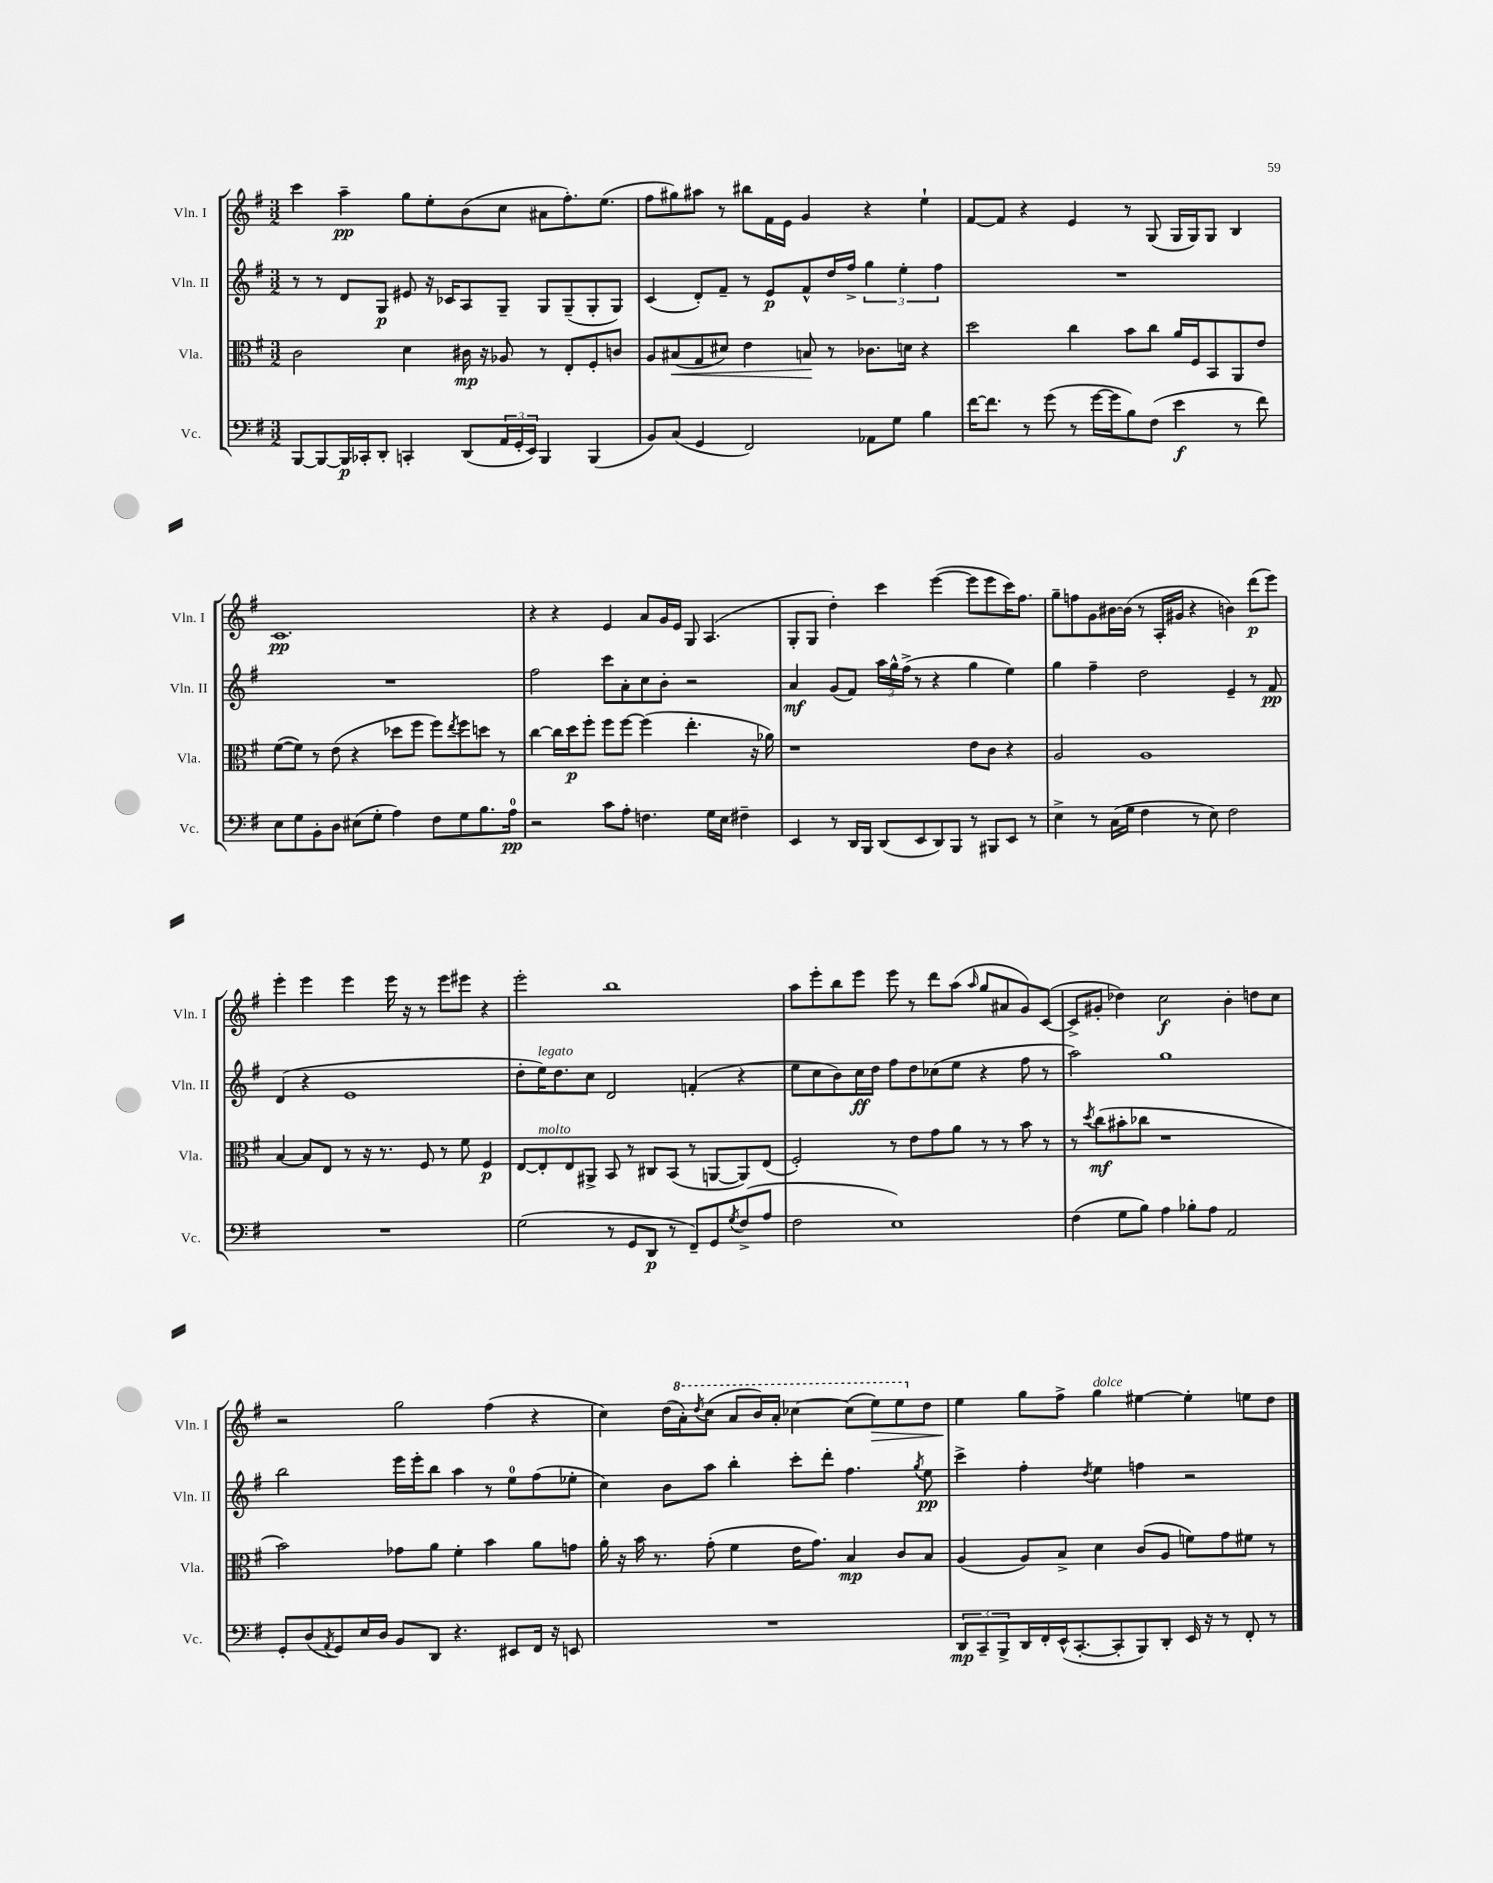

**kern	**kern	**kern	**kern
*staff4	*staff3	*staff2	*staff1
*clefF4	*clefC3	*clefG2	*clefG2
*k[f#]	*k[f#]	*k[f#]	*k[f#]
*M3/2	*M3/2	*M3/2	*M3/2
[8BBB	2c	8r	4ccc
8BBB_	.	8r	.
16BBB]	.	8d	4aa~
16CC-'	.	.	.
8DD'	.	8G	.
4CC'	4d	8e#	8gg
.	.	16r	8ee'
.	.	16c-	.
(8DD	16c#	8A	(8b
.	16r	.	.
24AA	8A-	8G~	8cc
24GG'	.	.	.
24EE)	.	.	.
4BBB	8r	8G	8a#
.	8E'	(8G~	8.ff#')
(4BBB	8F#'	8G'	.
.	.	.	(8.ee
.	8c	8G)	.
=	=	=	=
8BB)	8A	(4c	8ff#
(8C	(8B#	.	8gg#)
4GG	8G	8d')	8aa#
.	8d#)	8f#~	8r
2FF#)	4e	8r	8bb#
.	.	8e	16f#
.	.	.	16e
.	8B	8f#^^	4g
.	8r	16dd	.
.	.	16ff#^	.
8AA-	8.c-	6gg	4r
8G	.	.	.
.	.	6ee'	.
.	16d	.	.
4B	4r	.	4ee`
.	.	6ff#	.
=	=	=	=
[16f#	2dd	1.r	[8f#
8.f#]	.	.	.
.	.	.	8f#]
8r	.	.	4r
(8g	.	.	.
8r	4cc	.	4e
[16g	.	.	.
16g]	.	.	.
8B)	8b	.	8r
(8F#	8cc	.	(8G
4e	16a	.	16G
.	16F#	.	16G)
.	8BB	.	8G
8r	8AA	.	4B
8f#)	8e	.	.
=	=	=	=
8E	([8f#	1.r	1.c
8G	8f#])	.	.
8BB'	8r	.	.
8D	(8e	.	.
(8E#	4r	.	.
8G'	.	.	.
4A)	8dd-	.	.
.	8ff#	.	.
8F#	8ff#)	.	.
.	8qee	.	.
8G	8ff#	.	.
8.B	8dd	.	.
.	8r	.	.
16A	.	.	.
=	=	=	=
2r	[4cc	2ff#	4r
.	16cc]	.	4r
.	16dd	.	.
.	8ff#'	.	.
8c	8ff#	8ccc	4e
8A'	[8ff#	8a'	.
4.F	(4ff#]	8cc	8a
.	.	8b'	16g
.	.	.	16e
.	4.ee'	2r	8G
16G	.	.	(4.A
16E	.	.	.
4F#~	.	.	.
.	16r	.	.
.	16a-)	.	.
=	=	=	=
4EE	1r	4a	8G'
.	.	.	8G
8r	.	(8g	4dd')
16DD	.	8f#)	.
16BBB	.	.	.
(8DD	.	24aa	4ccc
.	.	24gg^^	.
.	.	(24ff#^	.
8EE	.	8r	.
8DD)	.	4r	([4eee
8BBB	.	.	.
8r	8e	4gg	8eee]
8BBB#	8c	.	8eee
8EE	4r	4ee)	16ccc)
.	.	.	8.ff#
8r	.	.	.
=	=	=	=
4E^	2A	4gg	8gg~
.	.	.	8ff
8r	.	4ff#~	8g
(16C	.	.	[16b#
16G	.	.	(16b#]
4F#	1A	2dd	8r
.	.	.	16A'
.	.	.	16g#
8r	.	.	4r
8E)	.	.	.
2F#	.	4e~	4b)
.	.	8r	(8ddd
.	.	8f#	8eee)
=	=	=	=
1.r	[4B	(4d	4eee'
.	8B]	4r	4eee
.	8E	.	.
.	8r	1e	4eee
.	16r	.	.
.	8.r	.	.
.	.	.	16eee
.	.	.	16r
.	8F#	.	8r
.	8r	.	8eee
.	8f#	.	8eee#
.	4F#	.	4r
=	=	=	=
(2G	[8E	8dd'	2eee'
.	8E']	16ee)	.
.	.	8.dd	.
.	8E	.	.
.	8AA#^	8cc	.
8r	8BB	2d	1bb
8GG	8r	.	.
8DD	8C#	.	.
8r	(8BB	.	.
8FF#~)	8r	(4f'	.
8GG	[8AA	.	.
8qG	.	.	.
(8F#^	8AA])	4r	.
8A	(8E	.	.
=	=	=	=
2F#	2F#')	8ee	8aa
.	.	8cc	8eee'
.	.	8b)	8bb
.	.	16cc	8eee
.	.	16dd	.
1E)	8r	8ff#	8eee
.	8e	8dd	8r
.	8g	(8cc-	8ddd
.	8a	8ee	(8aa
.	.	.	16qqaa
.	8r	4r	8gg
.	8r	.	8a#
.	8b	8ff#	8g)
.	8r	8r	([8c
=	=	=	=
(4F#	8r	2aa)	8c^]
.	8qdd	.	.
.	(8cc	.	8g#'
8G	8b#'	.	4dd-)
8B)	8cc-	.	.
4A	1r	1gg	2cc
8B-'	.	.	.
8A	.	.	.
2AA	.	.	4b'
.	.	.	8dd
.	.	.	8cc
=	=	=	=
8GG'	2b)	2bb	2r
(8D	.	.	.
8qAA	.	.	.
8GG)	.	.	.
16E	.	.	.
16D	.	.	.
8BB	8g-	16eee	2gg
.	.	16eee'	.
8DD	8a	8bb	.
4.r	4f#'	4aa	.
.	4b	8r	(4ff#
8EE#	.	8ee	.
16FF#	8a	(8ff#	4r
16r	.	.	.
8EE	8g	8ee-'	.
=	=	=	=
1.r	16a'	4cc)	4cc)
.	16r	.	.
.	16b	.	.
.	8.r	.	.
.	.	8b	(16dd
.	.	.	16aa')
.	.	.	8qddd
.	(8g'	8aa	(8ccc
.	4f#	4bb'	8aa
.	.	.	16bb)
.	.	.	16aa'
.	16e	8ccc'	[4ccc-
.	8.g)	.	.
.	.	8ddd'	.
.	4B	4.ff#	(8ccc-]
.	.	.	8eee)
.	8c	.	8eee
.	.	8qgg	.
.	8B	8ee	8dd
=	=	=	=
12DD	(4A	4ccc^	4ee
12CC~	.	.	.
12BBB^	.	.	.
16DD	8A)	4ff#'	8gg
16FF#'	.	.	.
(16EE^^	8B^	.	8ff#^
[8.CC'	.	.	.
.	.	8qdd	.
.	4d	4ee	4gg
8CC']	.	.	.
8BBB)	(8c	4ff	[4ee#
8DD'	8A	.	.
16EE	8f)	2r	4ee#']
16r	.	.	.
8r	8g	.	.
8FF#'	8f#	.	8ee
8r	8r	.	8dd
==	==	==	==
*-	*-	*-	*-
